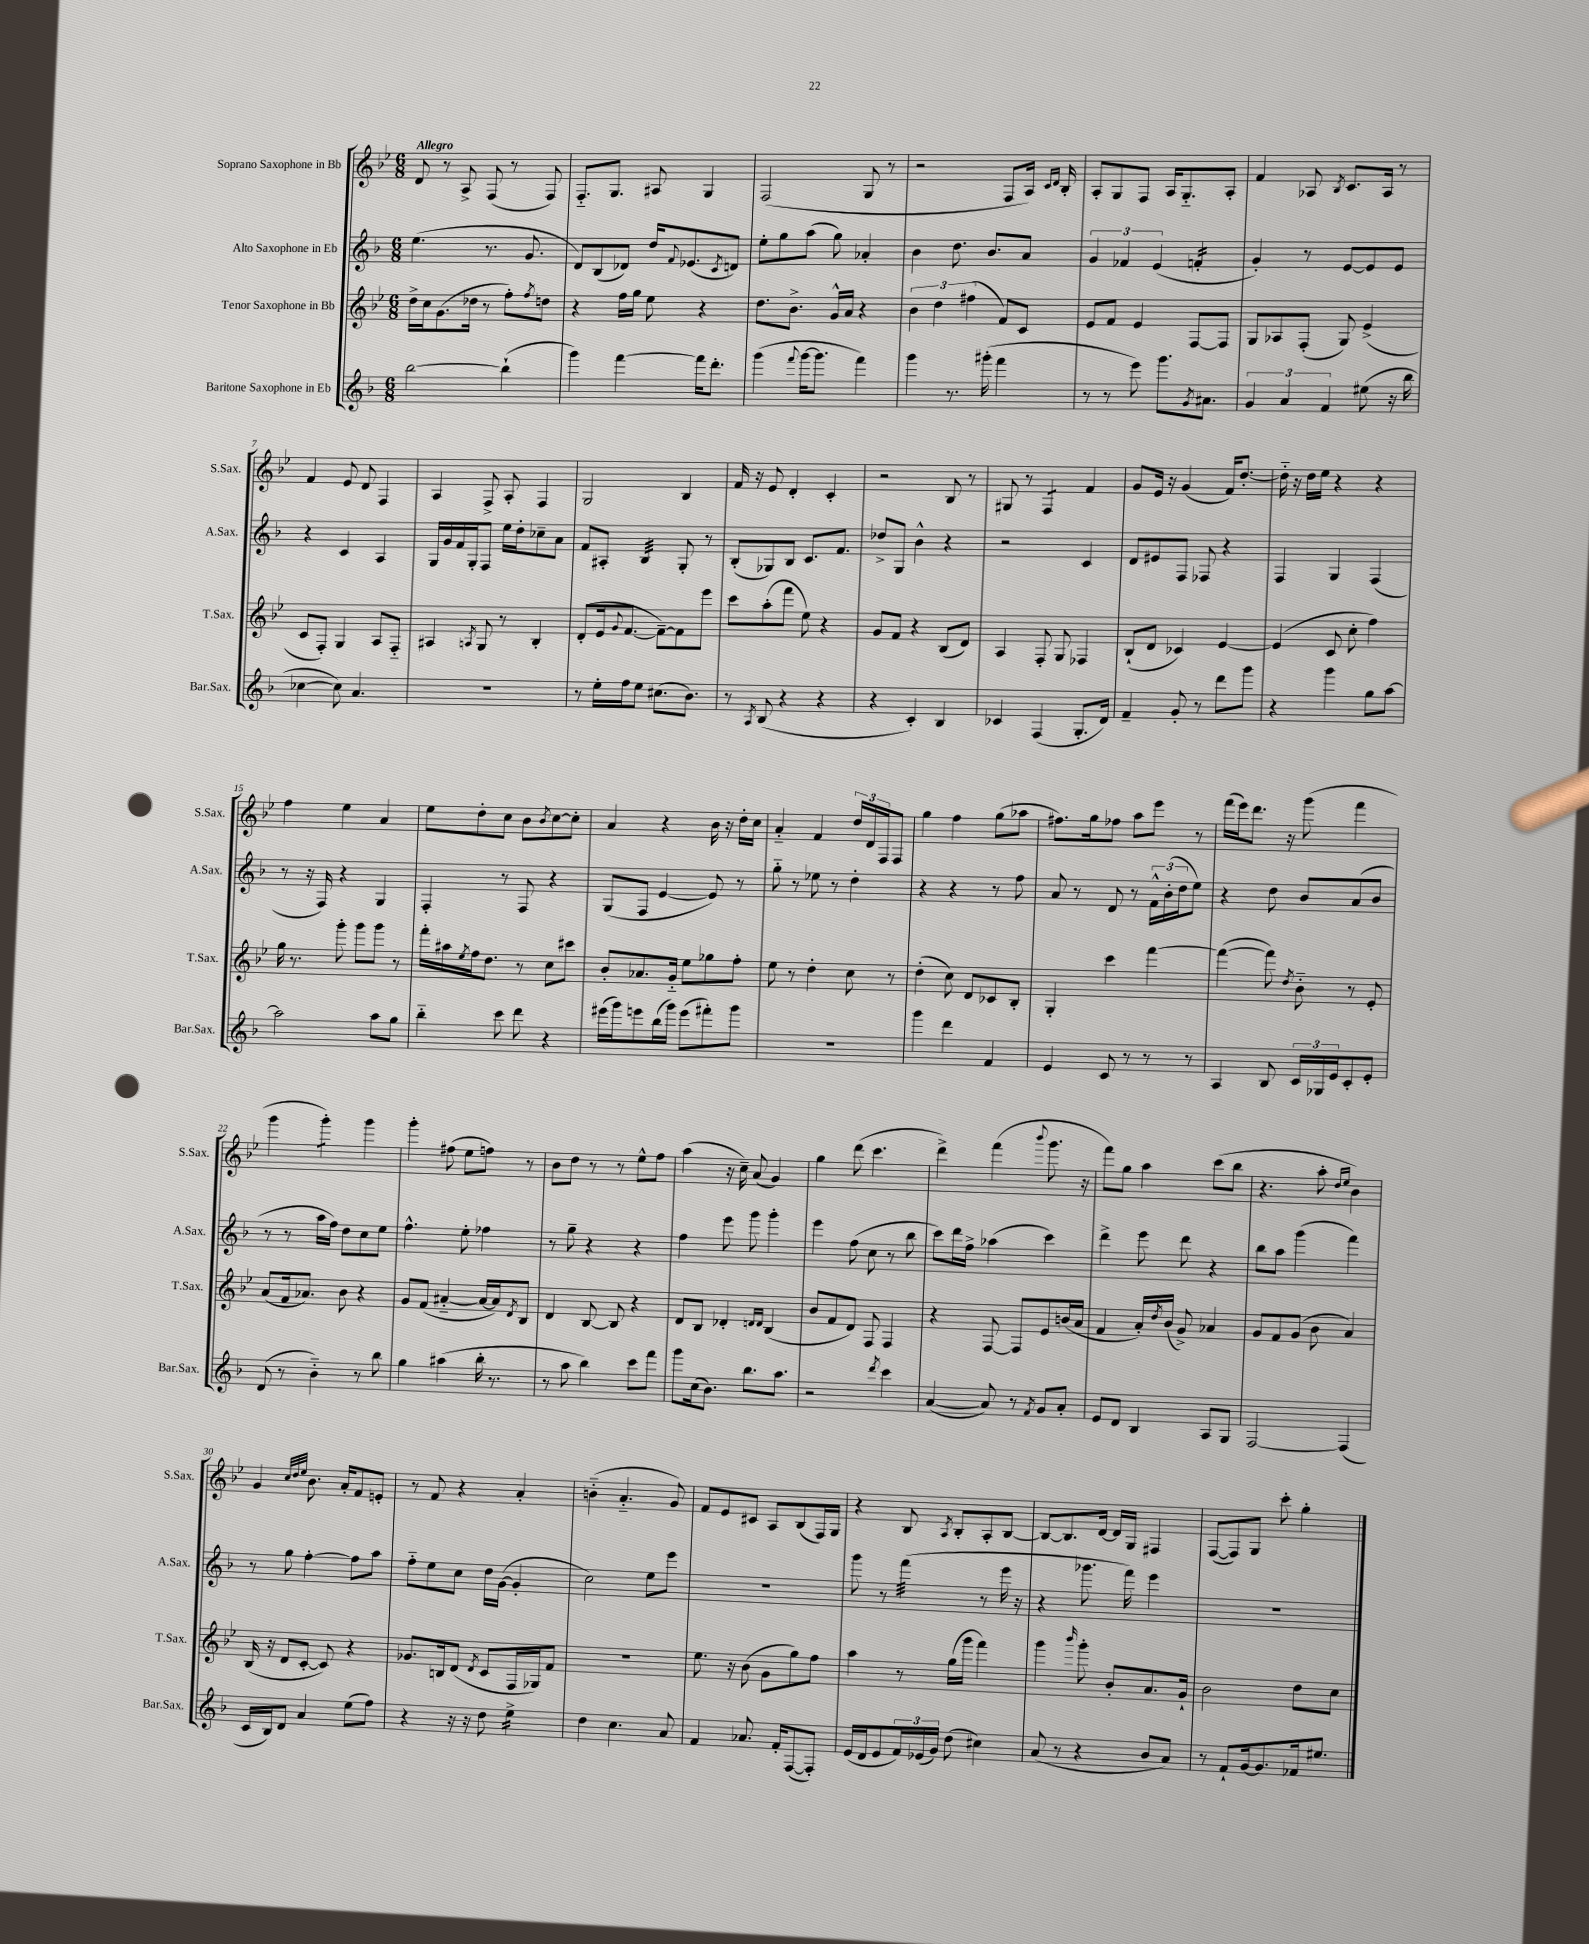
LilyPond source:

<<
\new StaffGroup <<
\new Staff = "s0" \with { instrumentName = "Soprano Saxophone in Bb" shortInstrumentName = "S.Sax." } {
    \clef treble \key bes \major \numericTimeSignature \time 6/8 \tempo "Allegro"
    d'8 r8 a8-> f8( r8 f8) |
    f8.-_ g8. ais8 g4 |
    f2( g8 r8 |
    r2 f8 a16) \grace { c'16 d'16 } bes16-. |
    a8-. g8 f8 a16 g8.-_ a8-. |
    f'4 aes8 \acciaccatura { bes8 } c'8. aes16 r8 |
    f'4 ees'8 d'8 f4 |
    a4 f8-> a8-. f4 |
    g2 bes4 |
    f'16 r16 ees'8 d'4-. c'4-. |
    r2 bes8 r8 |
    gis8 r8 f4:8 f'4 |
    g'8 ees'16 r16 g'4( f'16) d''8.~-. |
    d''16-_ r16 d''16 ees''16 r4 r4 |
    f''4 ees''4 a'4 |
    ees''8 d''8-. c''8 bes'8 \acciaccatura { bes'8 } c''8~ c''8-. |
    a'4 r4 bes'16 r16 d''16-. c''16 |
    a'4-_ f'4 \tuplet 3/2 { d''16 d'16 f16 } f8 |
    g''4 f''4 g''8( aes''8 |
    fis''8.) g''16 fes''8 a''8 ees'''8 r8 |
    f'''16( ees'''16) d'''8. r16 g'''8( f'''4 |
    g'''4 g'''4:8-.) g'''4 |
    g'''4-. fis''8( ees''8 f''8) r8 |
    bes'8 d''8 r8 r8 ees''8-^ f''8 |
    a''4( r16 c''16--) a'8( g'4) |
    g''4 d'''8( c'''4. |
    d'''4->) f'''4( \appoggiatura { bes'''8 } g'''8. r16 |
    f'''8) g''8 a''4 c'''8( bes''8 |
    r4. a''8-. \grace { d''16 ees''16 } bes'4) |
    g'4 \grace { c''32 d''32 ees''32 } bes'8. a'16-. f'8 e'8-. |
    r8 f'8 r4 a'4-. |
    b'4-_( a'4.-_ g'8) |
    f'8 ees'8 cis'8 a8 bes8( f16) g16 |
    r4 bes8 \acciaccatura { a8 } bes8-. a8-. bes8~ |
    bes8~ bes8. d'16~ d'16 g16 fis4 |
    f8~( f8) g8 c'''8-. g''4-. \bar "|." |
}
\new Staff = "s1" \with { instrumentName = "Alto Saxophone in Eb" shortInstrumentName = "A.Sax." } {
    \clef treble \key f \major \numericTimeSignature \time 6/8
    e''4.( r8. g'8. |
    d'8) bes8( des'8) d''16 \appoggiatura { f'8 } ees'8.( \acciaccatura { c'8 } d'8) |
    e''8-. g''8 a''8( g''8) aes'4-. |
    bes'4 d''8. bes'8. a'8 |
    \tuplet 3/2 { g'4 fes'4 e'4( } f'4:16-. |
    g'4-.) r8 e'8~ e'8 e'8 |
    r4 c'4 a4 |
    g16 g'16 f'16 g16-. f8 e''16 d''16-. ces''8-- a'8 |
    f'8 ais8-. bes4:32 g8-. r8 |
    bes8-.( ges8) bes8 c'8. f'8. |
    des''8-> g8 bes'4-^ r4 |
    r2 c'4 |
    d'8 eis'8 f8 fes8 r4 |
    f4 g4 f4( |
    r8 r16 f16) r4 g4 |
    f4-. r8 f8 r4 |
    g8( f8 e'4~ e'8) r8 |
    g''8-_ r8 ees''8 r8 d''4-. |
    r4 r4 r8 f''8 |
    a'8 r8 d'8 r8 \tuplet 3/2 { f'16-^ bes'16-.( d''16 } e''8) |
    r4 d''8 bes'8 a'8( bes'8 |
    r8 r8 a''16 f''16) d''8 c''8 e''8 |
    f''4.-^ e''8-. fes''4 |
    r8 g''8-- r4 r4 |
    f''4 e'''8 g'''8 g'''4-. |
    e'''4 f''8( c''8 r8 bes''8 |
    c'''8) d'''16 f''16-> aes''4( c'''4) |
    d'''4-> e'''8 d'''8 r4 |
    bes''8 a''8 g'''4( f'''4) |
    r8 g''8 f''4~-. f''8 a''8 |
    f''8-_ e''8 c''8 d''16 g'16~( g'4-. |
    c''2) e''8 e'''8 |
    R2. |
    g'''8 r8 f'''4:32( r8 e'''16 r16 |
    r4 ges'''8. f'''16) e'''4 |
    R2. \bar "|." |
}
\new Staff = "s2" \with { instrumentName = "Tenor Saxophone in Bb" shortInstrumentName = "T.Sax." } {
    \clef treble \key bes \major \numericTimeSignature \time 6/8
    d''16-> c''16 g'8.( des''16 r8 f''8-.) \acciaccatura { f''8 } d''8 |
    r4 f''16 g''16 ees''8 r4 |
    d''8. bes'8.-> g'16-^ a'16 r4 |
    \tuplet 3/2 { bes'4 d''4 fis''4( } f'8) c'8 |
    ees'8 f'8 ees'4 f8~ f8 |
    g8 aes8 f8-.( g8) ees'4->( |
    c'8 f8-.) g4 a8 f8-_ |
    ais4 \acciaccatura { a8 } g8 r8 bes4-. |
    d'8-.( ees'16 \appoggiatura { g'8 } f'8.~ f'8~--) f'8 ees'''8 |
    c'''8 a''8-.( f'''8 ees''8) r4 |
    g'8 f'8 r4 bes8( d'8) |
    a4 f8-. g8 fes4 |
    bes8-!( d'8 ces'4) ees'4~ |
    ees'4( c'8 c''8-. f''4) |
    g''16 r8. g'''8-. g'''8 g'''8 r8 |
    f'''16-. ais''16 \acciaccatura { ees''8 } f''16 d''8. r8 c''8 cis'''8 |
    bes'8-. aes'8. g'16-_ ees''8 ges''8 f''8-. |
    ees''8 r8 d''4-. c''8 r8 |
    d''4-.( c''8) d'8 ces'8 bes8-. |
    g4-. c'''4 f'''4~ |
    f'''4~( f'''8) \acciaccatura { d''8 } bes'8-_ r8 ees'8-. |
    a'8( f'16 aes'8.) bes'8 r4 |
    g'8 f'8( ais'4~-_ ais'16~ ais'16) \acciaccatura { d'8 } bes8 |
    d'4 bes8~ bes8 r4 |
    d'8 bes8 des'4-. \grace { d'16 d'16 } bes4( |
    bes'8 f'8 d'8) f8 f4 |
    r4 f8~ f8 ees'8 b'16( a'16 |
    f'4 a'16-.) \acciaccatura { d''8 } bes'16( g'8->) aes'4 |
    g'8 f'8 g'8( bes'8 a'4) |
    bes16( r16 d'8 c'8~-. c'8) r4 |
    ges'8. b16 d'8( \acciaccatura { d'8 } c'8 f16 ges16) f'8 |
    R2. |
    ees''8. r16 bes'8( g'8 g''8) f''8 |
    a''4 r8 g''16( g'''16 f'''4) |
    g'''4 \grace { bes'''16 } g'''8-. bes'8-. a'8. g'16-! |
    bes'2 d''8 c''8 \bar "|." |
}
\new Staff = "s3" \with { instrumentName = "Baritone Saxophone in Eb" shortInstrumentName = "Bar.Sax." } {
    \clef treble \key f \major \numericTimeSignature \time 6/8
    bes''2~ bes''4-!( |
    g'''4) f'''4~ f'''16 d'''8.-. |
    g'''4( \appoggiatura { f'''8 } g'''16~ g'''8. f'''4) |
    g'''4 r8. gis'''16-.( f'''4 |
    r8 r8 e'''8) g'''8. \acciaccatura { g'8 } ais'8. |
    \tuplet 3/2 { g'4 a'4 f'4 } eis''8( r16 bes''16 |
    ces''4~ ces''8) a'4. |
    R2. |
    r8 e''16-. f''16 e''8 cis''8.( bes'8.) |
    r8 \acciaccatura { a8 } bes8( r4 r4 |
    r4 c'4-.) bes4 |
    ces'4 f4( g8.-. d'16) |
    f'4-- g'8-. r8 d'''8 g'''8 |
    r4 g'''4 g''8 a''8~ |
    a''2 a''8 g''8 |
    bes''4-_ c'''8 d'''8 r4 |
    eis'''16( g'''16) e'''8 bes''16( g'''16) e'''8( fis'''8-.) g'''8 |
    R2. |
    g'''4 d'''4 f'4 |
    e'4 c'8 r8 r8 r8 |
    a4 bes8 \tuplet 3/2 { c'16 ges16 e'16 } c'8-. e'8-. |
    d'8( r8 bes'4-_) r8 bes''8 |
    g''4 ais''4( bes''16-. r8. |
    r8 a''8 bes''4) c'''8 f'''8 |
    g'''8 c''16( bes'8.) bes''8. a''8. |
    r2 \acciaccatura { d'''8 } c'''4 |
    a'4~( a'8) r8 \acciaccatura { f'8 } g'8 a'8-. |
    e'8 d'8 bes4 a8 g8 |
    f2~ f4( |
    c'16 bes16) d'8 a'4 e''8( f''8) |
    r4 r16 r16 d''8 e''4:16-> |
    d''4 c''4. a'8 |
    f'4 aes'8. f'16-. f8~( f8-.) |
    e'16( d'16 e'8 \tuplet 3/2 { f'16) ees'16( g'16) } d''8( cis''4) |
    a'8( r8 r4 bes'8 a'8) |
    r8 f'8-! g'16~ g'8. fes'16 eis''8. \bar "|." |
}
>>
>>
